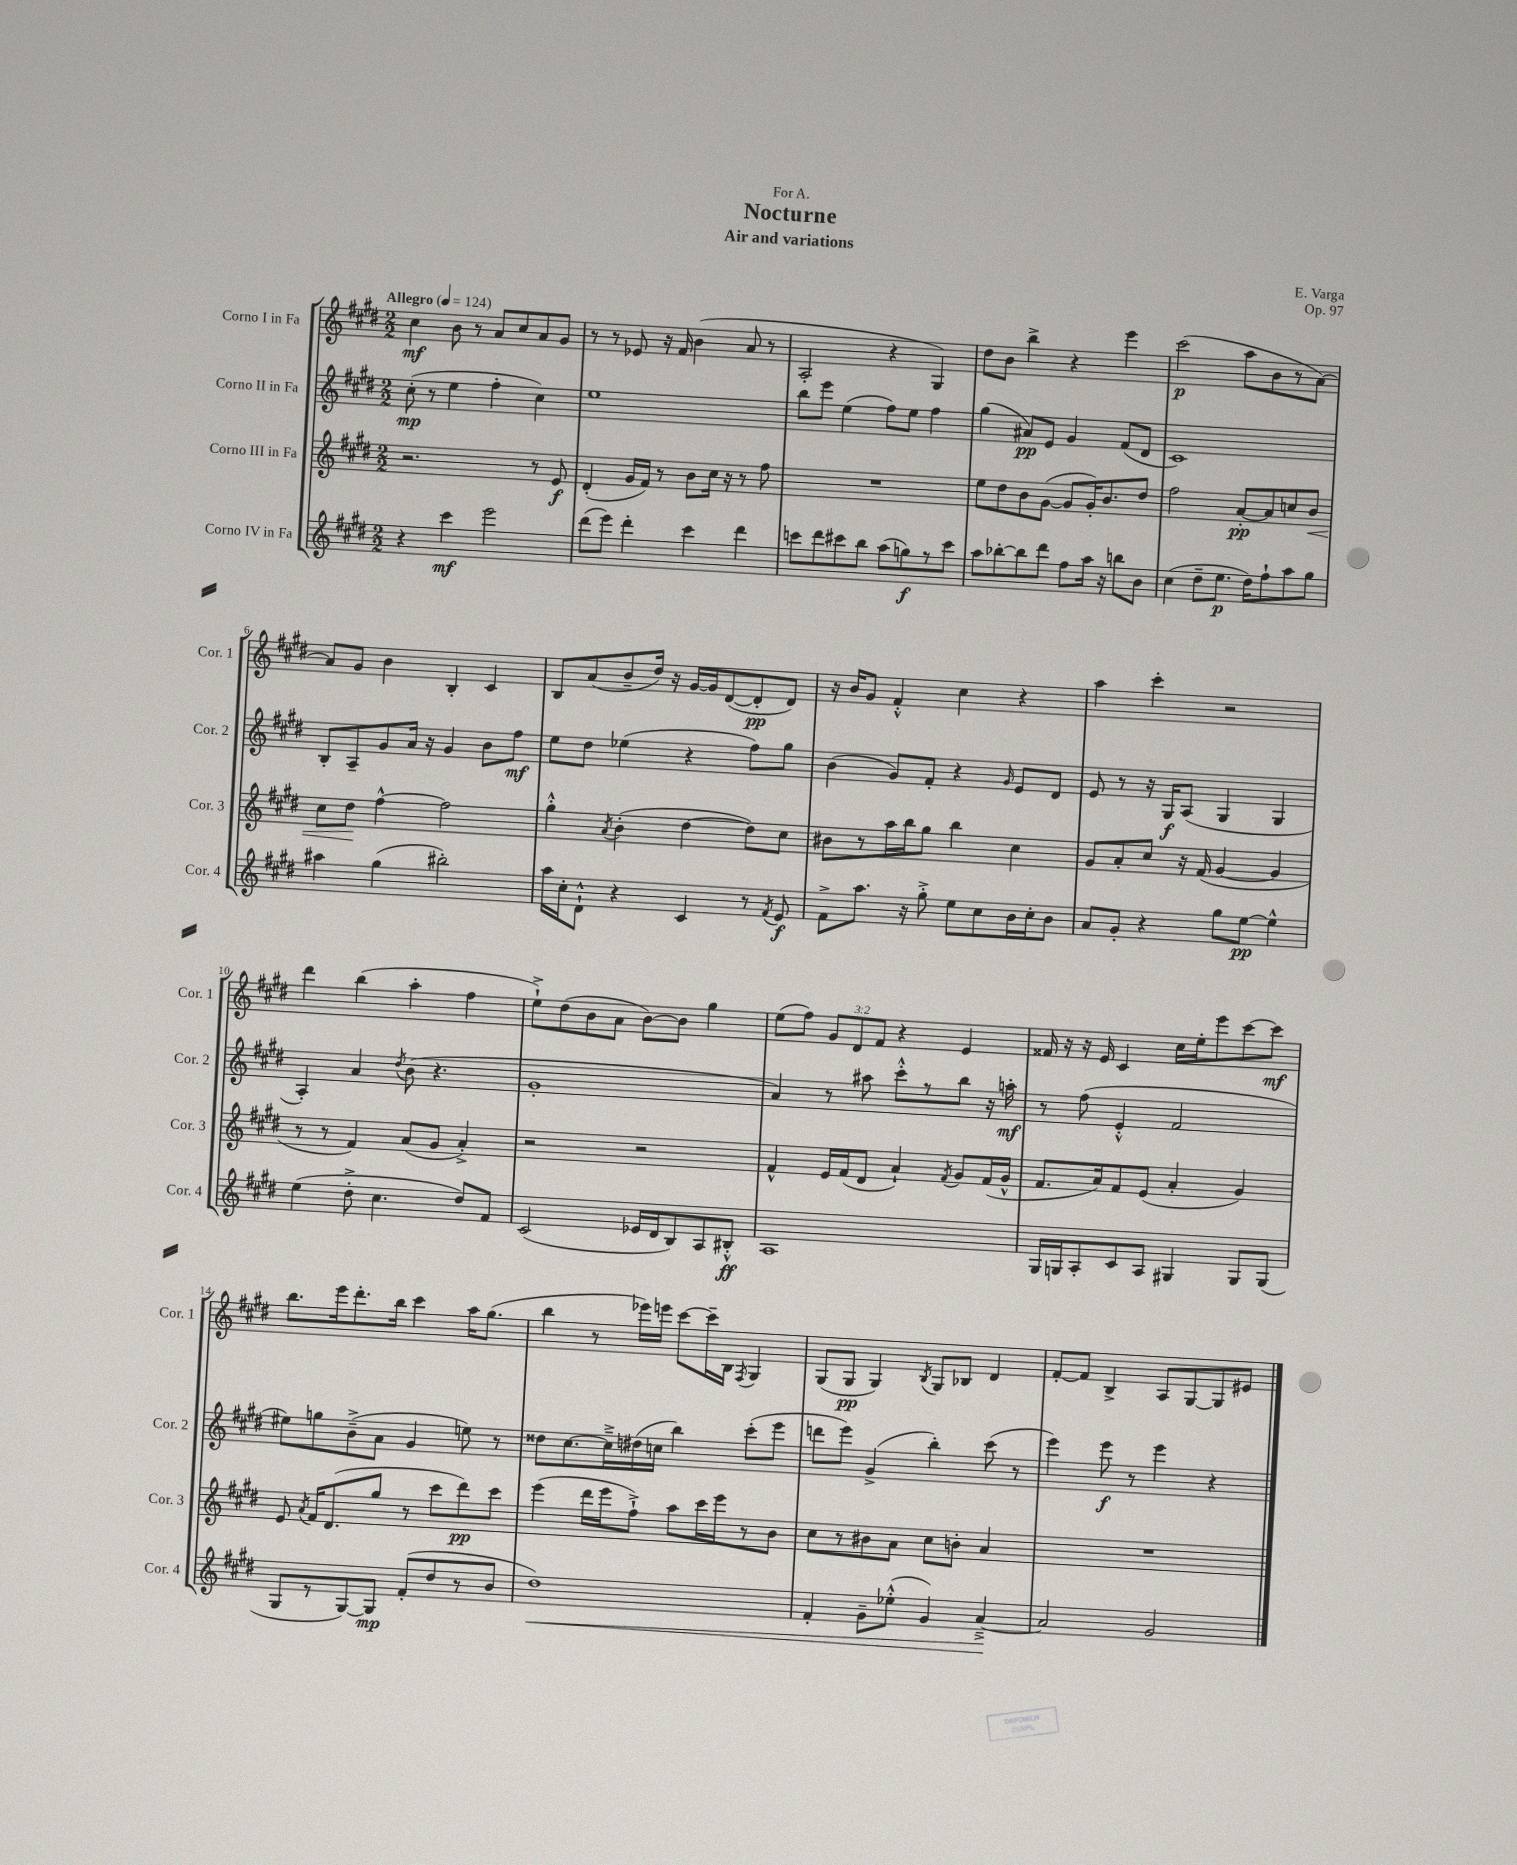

**kern	**dynam	**kern	**dynam	**kern	**dynam	**kern	**dynam
*part4	*part4	*part3	*part3	*part2	*part2	*part1	*part1
*staff4	*staff4	*staff3	*staff3	*staff2	*staff2	*staff1	*staff1
*I"Corno IV in Fa	*	*I"Corno III in Fa	*	*I"Corno II in Fa	*	*I"Corno I in Fa	*
*I'Cor. 4	*	*I'Cor. 3	*	*I'Cor. 2	*	*I'Cor. 1	*
*clefG2	*	*clefG2	*	*clefG2	*	*clefG2	*
*k[f#c#g#d#]	*	*k[f#c#g#d#]	*	*k[f#c#g#d#]	*	*k[f#c#g#d#]	*
*M2/2	*	*M2/2	*	*M2/2	*	*M2/2	*
*MM124	*	*MM124	*	*MM124	*	*MM124	*
=1	=1	=1	=1	=1	=1	=1	=1
!	!	!	!	!	!	!LO:TX:a:B:t=Allegro	!
4r	.	2.r	.	(8cc#'\	mp	4cc#\	mf
.	.	.	.	8r	.	.	.
4ccc#\	mf	.	.	4ee\	.	8b\	.
.	.	.	.	.	.	8r	.
2eee\	.	.	.	4ff#'\	.	8a/L	.
.	.	.	.	.	.	8cc#/	.
.	.	8r	.	4cc#\)	.	8a/	.
.	.	8e/	f	.	.	8g#/J	.
=2	=2	=2	=2	=2	=2	=2	=2
(8ddd#\L	.	(4d#'/	.	1ee	.	8r	.
8eee\J)	.	.	.	.	.	8r	.
4ddd#'\	.	16g#/LL	.	.	.	8e-X/	.
.	.	16f#/JJ)	.	.	.	.	.
.	.	8r	.	.	.	16r	.
.	.	.	.	.	.	16f#/	.
4ccc#\	.	8b\L	.	.	.	(4b\	.
.	.	16cc#\Jk	.	.	.	.	.
.	.	16r	.	.	.	.	.
4ddd#\	.	8r	.	.	.	8a/	.
.	.	8ff#\	.	.	.	8r	.
=3	=3	=3	=3	=3	=3	=3	=3
8cccn\L	.	1r	.	8bb\L	.	2A'/	.
8ddd#\	.	.	.	8eee\J	.	.	.
8ccc#X\	.	.	.	(4ee\	.	.	.
8bb\J	.	.	.	.	.	.	.
(8aa\L	.	.	.	8ff#\L)	.	4r	.
8ggn\)	f	.	.	8ee\J	.	.	.
8r	.	.	.	4ff#\	.	4G#/)	.
8ccc#\J	.	.	.	.	.	.	.
=4	=4	=4	=4	=4	=4	=4	=4
8aa\L	.	8ee\L	.	(4gg#\	.	8dd#\L	.
[8bb-X'\	.	8dd#\	.	.	.	8b\J	.
8bb-\]	.	8b\	.	8a#X/L)	pp	4bb^\	.
8ddd#\J	.	([8g#\J	.	8e/J	.	.	.
8ff#\L	.	8g#/L]	.	4g#/	.	4r	.
16aa\Jk	.	16g#'/K)	.	.	.	.	.
16r	.	8.b/	.	.	.	.	.
8bbn\L	.	.	.	(8f#/L	.	4eee\	.
8b\J	.	8dd#/J	.	8d#/J	.	.	.
=5	=5	=5	=5	=5	=5	=5	=5
(4cc#\	.	2ff#\	.	1c#)	.	(2ccc#\	p
8dd#~\L	.	.	.	.	.	.	.
8.ee\J	p	.	.	.	.	.	.
.	.	[8a'/L	pp	.	.	8aa\L	.
16dd#\KL)	.	.	.	.	.	.	.
8ff#`\	.	8a/]	.	.	.	8b\	.
8aa\	.	8ccn/	.	.	.	8r	.
!	!	!	!LO:HP:b	!	!	!	!
8gg#\J	.	8b/J	<	.	.	[8a\J)	.
!!LO:LB:g=z
=6	=6	=6	=6	=6	=6	=6	=6
4aa#X\	.	8cc#\L	.	8B'/L	.	8a/L]	.
.	.	8dd#\J	.	8A~/	.	8g#/J	.
(4gg#\	.	[4ff#^^\	[	8g#/	.	4b\	.
.	.	.	.	16a/Jk	.	.	.
.	.	.	.	16r	.	.	.
2bb#X'\)	.	2ff#\]	.	4g#/	.	4B'/	.
.	.	.	.	8b\L	.	4c#/	.
.	.	.	.	8ff#\J	mf	.	.
=7	=7	=7	=7	=7	=7	=7	=7
16aa\LL	.	4gg#'^^\	.	8ee\L	.	8B/L	.
16cc#'\J	.	.	.	.	.	.	.
8d#`^^\J	.	.	.	8dd#\J	.	(8a/	.
.	.	8qa/	.	.	.	.	.
4r	.	(4b'\	.	(4ee-X\	.	8b~/	.
.	.	.	.	.	.	16dd#/Jk)	.
.	.	.	.	.	.	16r	.
4c#/	.	[4dd#\	.	4r	.	[16g#/LL	.
.	.	.	.	.	.	16g#/J]	.
.	.	.	.	.	.	([8d#/	.
8r	.	8dd#\L])	.	8ff#\L)	.	8d#'/]	pp
8qf#/	.	.	.	.	.	.	.
8e/	f	8cc#\J	.	8gg#\J	.	8d#/J)	.
=8	=8	=8	=8	=8	=8	=8	=8
8f#^\L	.	8b#X\L	.	(4b\	.	16r	.
.	.	.	.	.	.	16b/KL	.
8.aa\J	.	8r	.	.	.	8g#/J	.
.	.	16aa\L	.	8g#/L)	.	4f#'^^/	.
16r	.	16bb\J	.	.	.	.	.
8gg#'^\	.	8gg#\J	.	8f#'/J	.	.	.
8ee\L	.	4bb\	.	4r	.	4cc#\	.
8cc#\	.	.	.	.	.	.	.
.	.	.	.	16qqg#/	.	.	.
16b\L	.	4cc#\	.	8e/L	.	4r	.
16cc#'\J	.	.	.	.	.	.	.
8b\J	.	.	.	8d#/J	.	.	.
=9	=9	=9	=9	=9	=9	=9	=9
8a/L	.	8g#/L	.	8e/	.	4aa\	.
8g#'/J	.	8a'/	.	8r	.	.	.
4r	.	8cc#/J	.	16r	.	4ccc#'\	.
.	.	.	.	16G#/KL	f	.	.
.	.	16r	.	(8A/J	.	.	.
.	.	(16f#/	.	.	.	.	.
8gg#\L	.	[4g#/	.	4G#/	.	2r	.
[8ee\J	pp	.	.	.	.	.	.
4ee^^\]	.	4g#/]	.	4G#/	.	.	.
!!LO:LB:g=z
=10	=10	=10	=10	=10	=10	=10	=10
(4ee\	.	8r	.	4A'/)	.	4ddd#\	.
.	.	8r	.	.	.	.	.
8dd#'^\	.	4f#/)	.	4a/	.	(4bb\	.
4.cc#\	.	.	.	.	.	.	.
.	.	.	.	8qdd#/	.	.	.
.	.	(8a/L	.	(8b\	.	4aa'\	.
.	.	8g#/J	.	4.r	.	.	.
8dd#/L)	.	4a'^/)	.	.	.	4ff#\	.
8f#/J	.	.	.	.	.	.	.
=11	=11	=11	=11	=11	=11	=11	=11
(2c#/	.	2r	.	1g#'	.	8ee`^\L)	.
.	.	.	.	.	.	(8dd#\	.
.	.	.	.	.	.	8b\	.
.	.	.	.	.	.	8a\J	.
16e-X/LL	.	2r	.	.	.	[8b\L)	.
16d#/J	.	.	.	.	.	.	.
8B/)	.	.	.	.	.	8b\J]	.
8A/	.	.	.	.	.	4gg#\	.
8B#X'^^/J	ff	.	.	.	.	.	.
=12	=12	=12	=12	=12	=12	=12	=12
1A	.	4f#^^/	.	4a/)	.	(8ee\L	.
.	.	.	.	.	.	8ff#\J)	.
.	.	16e/LL	.	8r	.	12g#/L	.
.	.	(16f#/J	.	.	.	.	.
.	.	.	.	.	.	12d#/	.
.	.	8d#/J	.	8aa#X\	.	.	.
.	.	.	.	.	.	12f#/J	.
.	.	4a`/)	.	8ccc#'^^\L	.	4r	.
.	.	.	.	8r	.	.	.
.	.	8qf#/	.	.	.	.	.
.	.	8g#/L	.	8bb\J	.	4e/	.
.	.	(16f#/L	.	16r	.	.	.
.	.	16g#^^/JJ	.	16aan'\	mf	.	.
=13	=13	=13	=13	=13	=13	=13	=13
16G#/LL	.	8.f#/L	.	8r	.	16f##X/	.
16Gn/J	.	.	.	.	.	16r	.
8A'/	.	.	.	(8ff#\	.	16r	.
.	.	16a/k)	.	.	.	16e/	.
8c#/	.	8f#/	.	4e'^^/	.	4c#/	.
8A/J	.	(8e/J	.	.	.	.	.
4G#X/	.	4a'/	.	2f#/	.	16cc#\LL	.
.	.	.	.	.	.	16ee'\J	.
.	.	.	.	.	.	8eee\	.
8G#/L	.	4g#/)	.	.	.	[8ccc#\	.
(8G#/J	.	.	.	.	.	8ccc#\J]	mf
!!LO:LB:g=z
=14	=14	=14	=14	=14	=14	=14	=14
8G#/L	.	8e/	.	8ee#X\L)	.	8.bb\L	.
.	.	8qa/	.	.	.	.	.
8r	.	16f#/KL	.	8ggn\	.	.	.
.	.	(8.d#/	.	.	.	16eee\k	.
[8G#/)	.	.	.	(8b~^\	.	8.ddd#'\	.
8G#/J]	mp	8gg#/J	.	8a\J	.	.	.
.	.	.	.	.	.	16bb\Jk	.
(8f#'/L	.	8r	.	4g#/	.	4ccc#\	.
8dd#/	.	8ccc#\L	.	.	.	.	.
8r	.	8ddd#\)	pp	8een\)	.	16aa\KL	.
.	.	.	.	.	.	(8.gg#\J	.
8b/J	.	8ccc#\J	.	8r	.	.	.
=15	=15	=15	=15	=15	=15	=15	=15
!	!LO:HP:b	!	!	!	!	!	!
1dd#)	<	(4eee\	.	8dd##X\L	.	4bb\	.
.	.	.	.	[8.cc#\	.	.	.
.	.	16ddd#\LL	.	.	.	8r	.
.	.	16eee\J	.	16cc#~^\L]	.	.	.
.	.	8ff#`^\J)	.	(16dd#X\	.	16eee-X\LL)	.
.	.	.	.	16ccn\JJ	.	16eeen\JJ	.
.	.	8aa\L	.	4bb\)	.	[8ccc#\L	.
.	.	16ccc#\L	.	.	.	16ccc#~\L]	.
.	.	16eee\J	.	.	.	16B\JJ	.
.	.	.	.	.	.	8qF#/	.
.	.	8r	.	(8ccc#'\L	.	4G#/	.
.	.	8b\J	.	8eee\J	.	.	.
=16	=16	=16	=16	=16	=16	=16	=16
4f#'/	.	8cc#\L	.	8dddn\L	.	(8G#/L	.
.	.	8r	.	8eee\J)	.	8G#/J	pp
8g#~\L	.	8b#X\	.	(4g#^/	.	4G#/)	.
(8ee-X'^^\J	.	8a\J	.	.	.	.	.
.	.	.	.	.	.	8qB/	.
4g#/)	.	8cc#\L	.	4bb'\)	.	8G#/L	.
.	.	8bn'\J	.	.	.	8B-X/J	.
[4a~^/	.	4a/	.	(8ccc#\	.	4d#/	.
.	.	.	.	8r	.	.	.
.	[	.	.	.	.	.	.
=17	=17	=17	=17	=17	=17	=17	=17
2a/]	.	1r	.	4eee\)	.	[8f#'/L	.
.	.	.	.	.	.	8f#/J]	.
.	.	.	.	8eee\	f	4B^/	.
.	.	.	.	8r	.	.	.
2g#/	.	.	.	4eee\	.	8A/L	.
.	.	.	.	.	.	[8G#/	.
.	.	.	.	4r	.	8G#/]	.
.	.	.	.	.	.	8e#X/J	.
==	==	==	==	==	==	==	==
*-	*-	*-	*-	*-	*-	*-	*-
